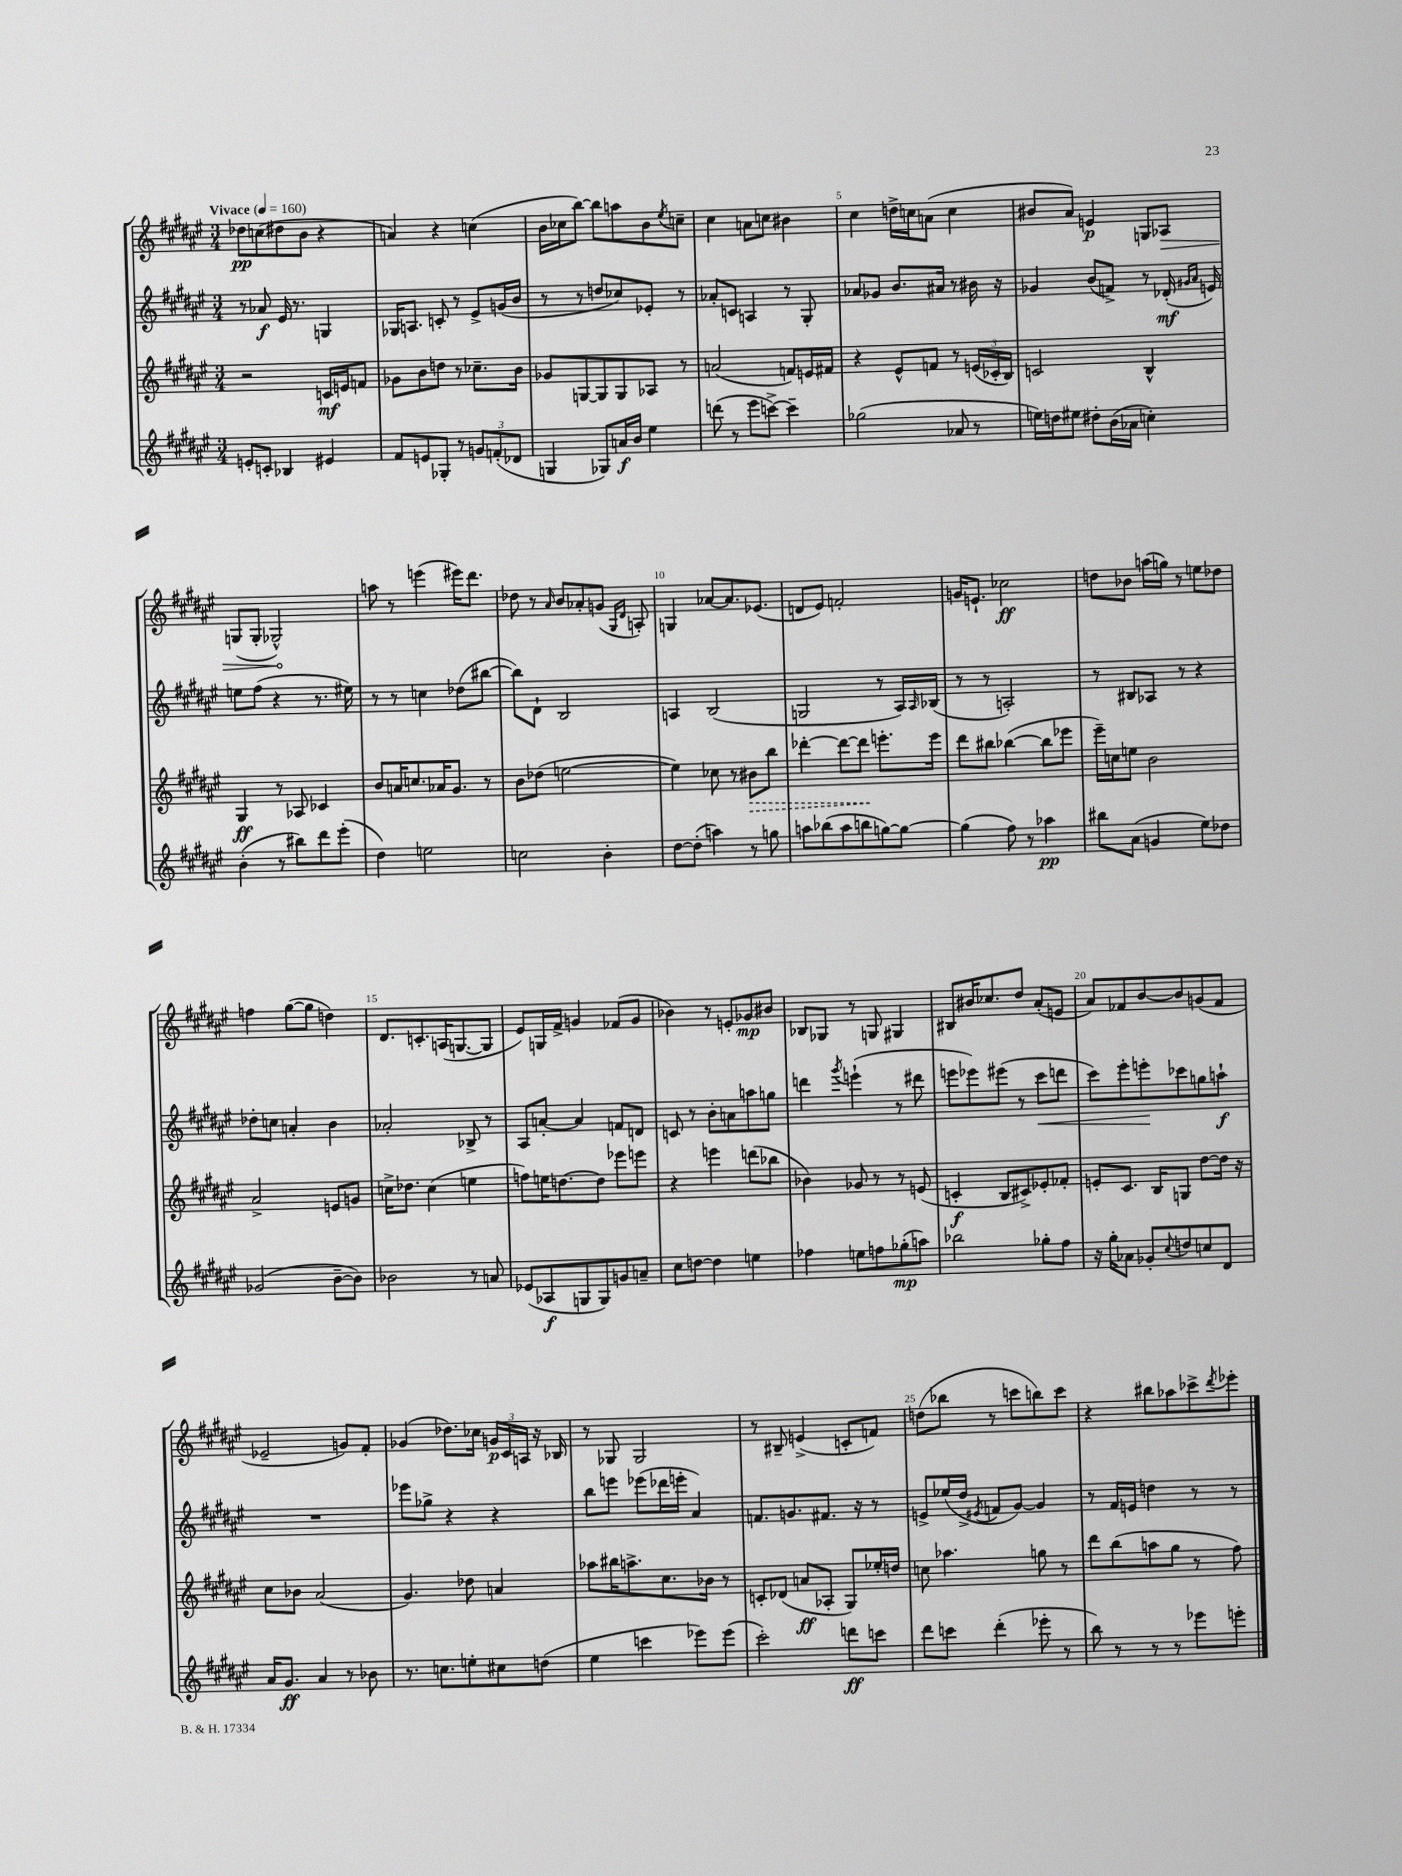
<<
\new StaffGroup <<
\new Staff = "s0" {
    \clef treble \key fis \major \numericTimeSignature \time 3/4 \tempo "Vivace" 4 = 160
    des''8\pp c''8( dis''8 b'8 r4 |
    a'4) r4 c''4( |
    b'16 ces''16 b''8~) b''8 a''8 b'8 \acciaccatura { eis''8 } c''8-- |
    cis''4 a'8 c''8 bis'4 |
    cis''4 d''16-> c''16 a'8( c''4 |
    bis'8 ais'8) e'4\p g8 \once \override Hairpin.circled-tip = ##t aes8\> |
    g8( g8-. ges2-^\!) |
    a''8 r8 e'''4( eis'''16) dis'''8. |
    des''8 r8 \grace { ais'16 } b'8 aes'8-. g'8( \grace { gis16 dis'16 } a8-.) |
    g4 aes'8~ aes'8. ees'8.( |
    d'8 eis'8) f'2-. |
    g'16 e'8.-! ces''2\ff |
    d''8 bes'8 a''16( g''16) r8 e''8 des''8 |
    f''4 gis''8~( gis''8 d''4) |
    dis'8. c'8.-. a16( g8.~ g8 |
    eis'8) g16 fis'16-> g'4 fes'8( g'8 |
    bes'4) r8 e'8-. ges'8\mp bis'8 |
    bes8 ges8 r8 g8 gis4 |
    bis8 bis'16 ces''8. dis''8 ais'8-.( e'8 |
    ais'8) fes'8 b'8~ b'8 g'8( fes'8 |
    ees'2-- g'8) fis'8-. |
    ges'4( des''8.) ces''16 \tuplet 3/2 { g'16\p cis'16 a16 } r16 bes16 |
    r8 ges8 ges2 |
    r8 bis8-- e'4->( c'8-. f'8) |
    d''8( bes''8 r8 c'''8 b''8) c'''8 |
    r4 bis''8 aes''8 ces'''8-> \acciaccatura { dis'''8 } ees'''8-. \bar "|." |
}
\new Staff = "s1" {
    \clef treble \key fis \major \numericTimeSignature \time 3/4
    r8 aes'8\f eis'16 r8. g4 |
    ges16 a8. c'8-. r8 eis'8-> g'16( b'16 |
    r8 r8 d''8 ces''8) ees'8-. r8 |
    aes'8-. c'8 a4 r8 gis8-. |
    aes'8 ges'8 b'8. ais'16 r8 bis'16 r16 |
    ges'4 b'8( f'8->) r8 des'16-.\mf( \grace { gis'16 ais'16 } e'16) |
    e''8 fis''8( r4 r8. eis''16) |
    r8 r8 c''4 des''8( bis''8~ |
    bis''8) dis'8-! b2 |
    a4 b2( |
    g2 r8 ais16) \grace { ais16 } bes16( |
    r8 r8 a2-.) |
    r8 bis8 aes8 r8 r4 |
    des''8-. c''8 a'4-. b'4 |
    aes'2-. bes8-> r8 |
    ais8 a'8~-. a'4 f'8 d'8 |
    c'8 r8 b'8-. a'8 a''8 g''8 |
    d'''4 \acciaccatura { gis'''8 } e'''4-!( r8 dis'''8 |
    e'''8 ees'''8) eis'''8( r8 cis'''8\< d'''8 |
    cis'''8) eis'''8-. e'''8-.\! ces'''8 g''8 a''8-!\f |
    R2. |
    ees'''8 ges''8-> r4 r4 |
    b''8 e'''8 ees'''8( des'''16 e'''16-. ais'4) |
    f'8. g'8. fis'8. r16 r8 |
    e'8-> ees''16( dis''16-> \acciaccatura { eis'8 } f'8 gis'8~) gis'4 |
    r8 fis'16 e'16 d''4 r8 r8 \bar "|." |
}
\new Staff = "s2" {
    \clef treble \key fis \major \numericTimeSignature \time 3/4
    r2 c'16\mf e'16 f'8 |
    ges'8 b'8 d''8 r8 ces''8.-- b'16 |
    ges'8 g8~ g8 g8 aes8 r8 |
    a'2( f'8) e'16 fis'16 |
    r4 eis'8-^ f'8 r8 \tuplet 3/2 { e'16( ces'16-. b16) } |
    c'2 b4-^ |
    gis4\ff r8 aes8 ces'4 |
    b'8 a'16 c''8. aes'16 gis'8. r8 |
    b'8 des''8( e''2~ |
    e''4) ces''8 r8 \once \override Hairpin.style = #'dashed-line bis'8\> b''8 |
    des'''4~-. des'''8~ des'''8\! e'''8.-. e'''16 |
    dis'''8 bis''8 bes''4~( bes''8 ees'''8 |
    eis'''16--) c''16 e''8 b'2 |
    ais'2-> e'8 g'8 |
    c''16-> des''8. c''4( e''4 |
    f''8) e''16 d''8.~ d''8 ees'''8 e'''8 |
    r4 e'''4 d'''8( bes''8 |
    bes'4) ges'8 r8 r8 e'8( |
    c'4-.\f b8 cis'8->) ees'8-. fes'8-. |
    e'8-. cis'8. b16 g8 dis''8~ dis''16 r16 |
    cis''8 bes'8 ais'2( |
    gis'4.) des''8 a'4 |
    aes''8 bis''16 a''8.-> cis''8. bes'16 r8 |
    c'8-. des'8( a'8\ff aes8-. gis8) ees''16-. d''16 |
    c''8 aes''4. g''8 r8 |
    dis'''8 b''8( a''8 gis''8 r8 fis''8) \bar "|." |
}
\new Staff = "s3" {
    \clef treble \key fis \major \numericTimeSignature \time 3/4
    e'8-. c'8-. bes4 eis'4 |
    fis'8 e'8 ges8-. r8 \tuplet 3/2 { g'8 f'8-.( des'8 } |
    g4 ges8) a'16\f b'16 eis''4 |
    d'''8( r8 eis'''8 c'''8~->) c'''4-- |
    ges''2( aes'8 r8 |
    e''16) d''16 eis''8 dis''8-. b'16( aes'16 c''4-.) |
    b'4-.( r8 bis''8) dis'''8 eis'''8-.( |
    dis''4) e''2 |
    c''2 b'4-. |
    dis''8~ dis''8-.( a''4) r8 g''8 |
    a''8 bes''8( a''8 b''8 g''8~) g''8~ |
    g''4( fis''8) r8 aes''4\pp |
    bis''8 ais'8( g'4 eis''8) des''8 |
    ges'2( b'8~-- b'8) |
    bes'2 r8 a'8 |
    ees'8( aes8\f g8 g8) g'8 a'8-- |
    cis''8 d''8~ d''4 e''4 |
    fes''4 e''8 f''8 ges''8-.\mp( a''8) |
    bes''2 ges''8-. fis''8 |
    r16 gis''16-. aes'8 ges'8-. \appoggiatura { cis''8 } d''8 c''8 dis'8 |
    ais'16 gis'8.\ff ais'4 r8 bes'8 |
    r8. c''8. e''8-. cis''8 d''8( |
    eis''4 c'''4 ees'''8) ees'''8( |
    cis'''2-.) d'''8\ff c'''8 |
    dis'''8 c'''8 dis'''4-.( ees'''8-. r8 |
    b''8) r8 r8 r8 ees'''8 e'''8-. \bar "|." |
}
>>
>>
\layout { \context { \Score \override BarNumber.break-visibility = ##(#f #t #t) barNumberVisibility = #(every-nth-bar-number-visible 5) } }
